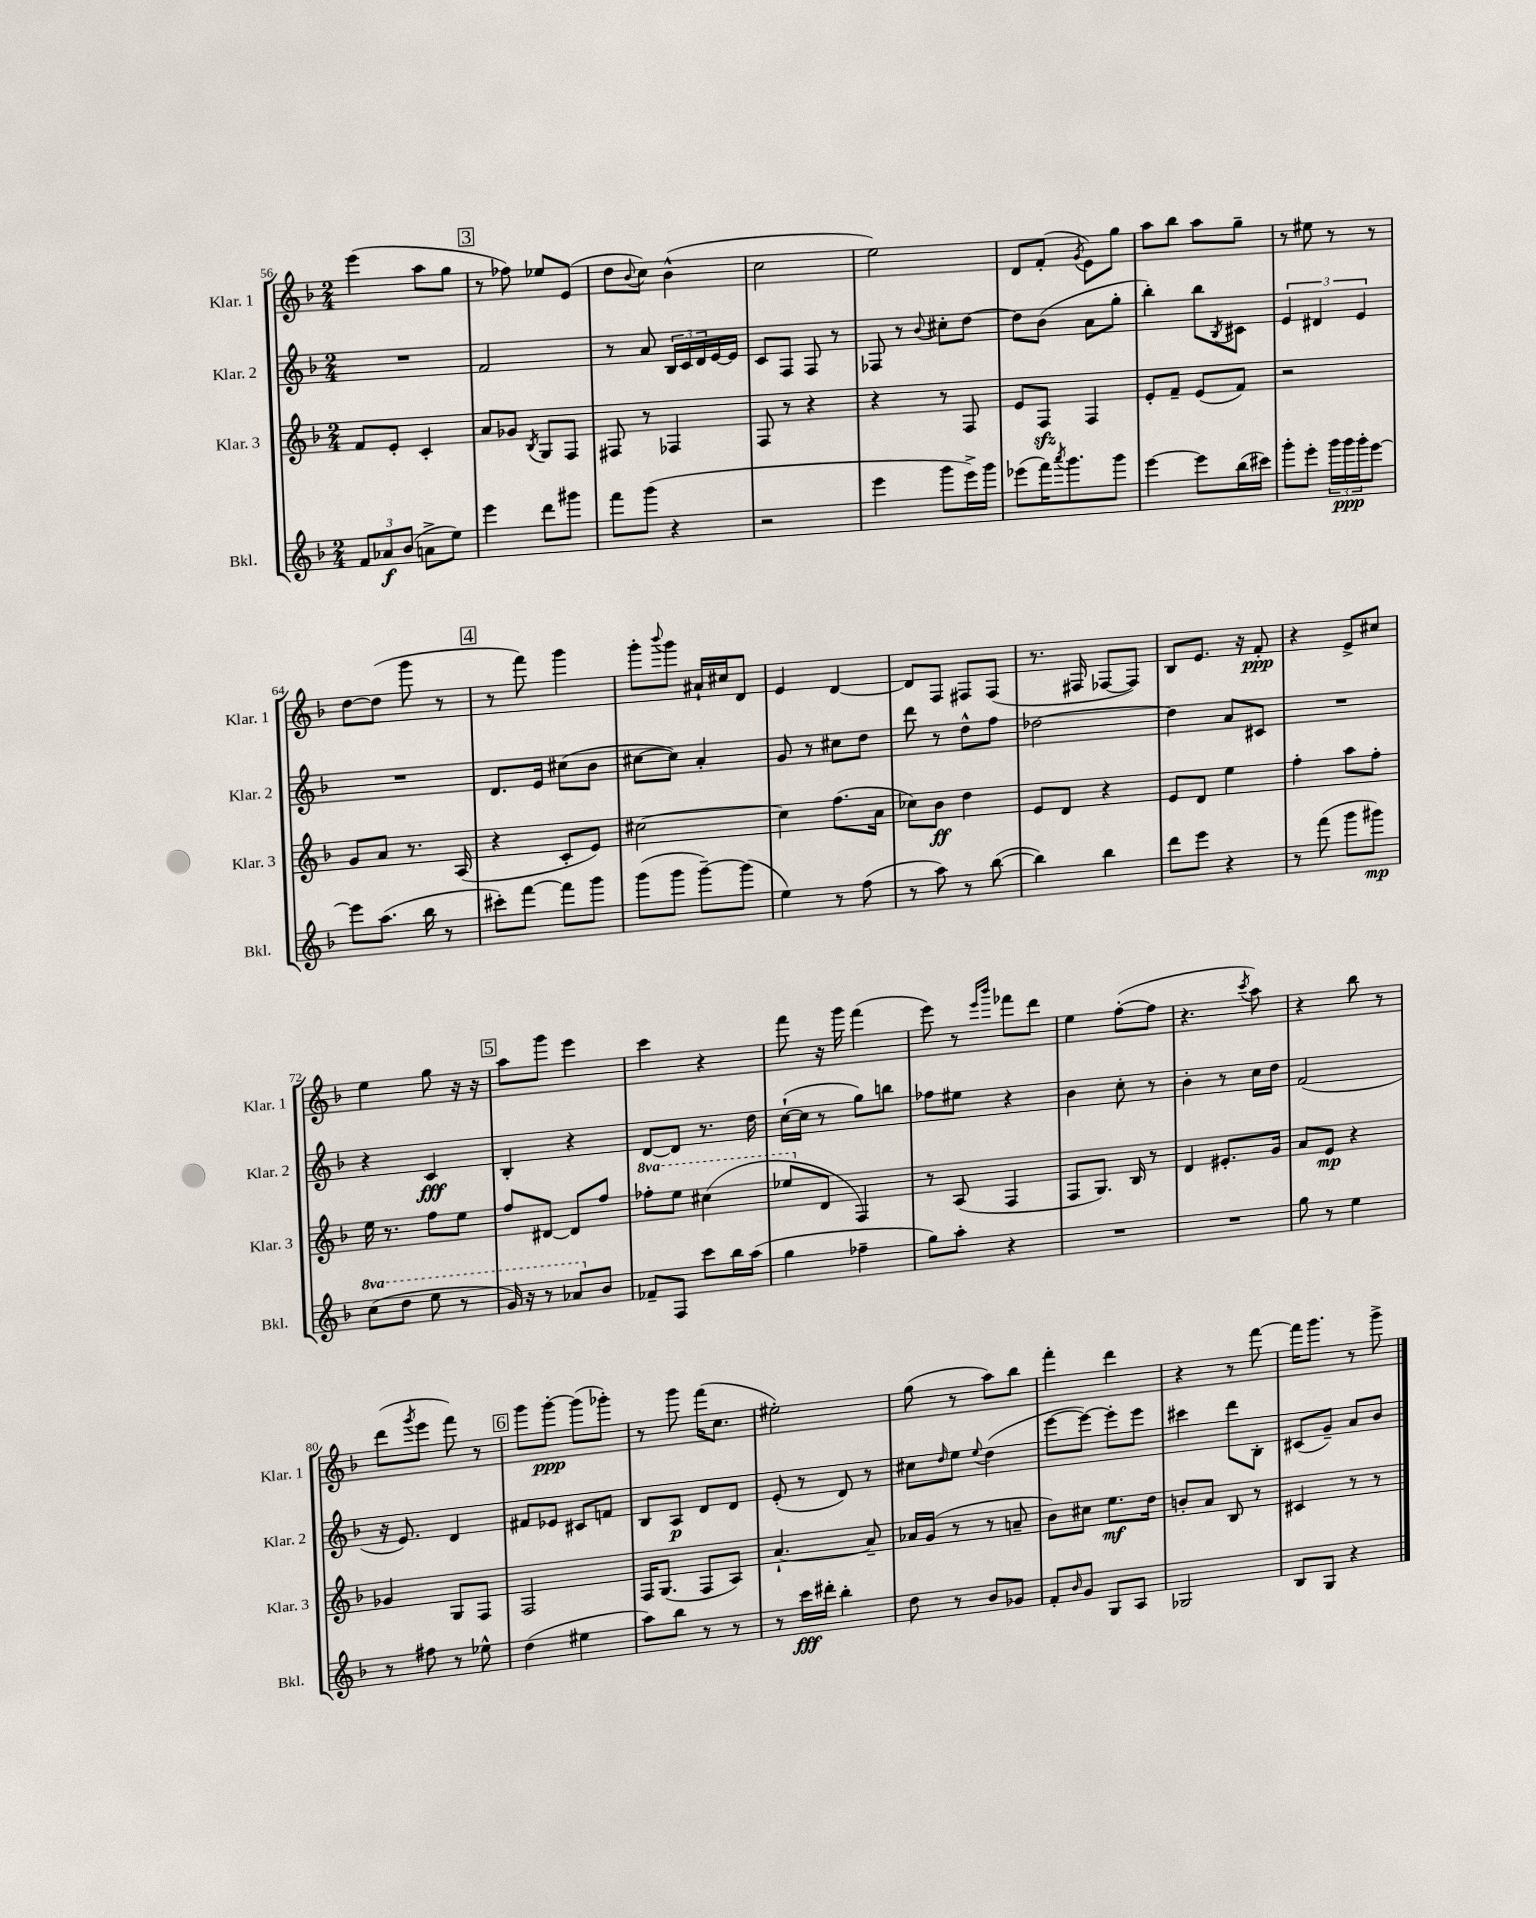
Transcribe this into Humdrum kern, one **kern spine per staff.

**kern	**kern	**kern	**kern
*staff4	*staff3	*staff2	*staff1
*clefG2	*clefG2	*clefG2	*clefG2
*k[b-]	*k[b-]	*k[b-]	*k[b-]
*M2/4	*M2/4	*M2/4	*M2/4
12f	8f	2r	(4eee
12a-	.	.	.
.	8e'	.	.
(12b-	.	.	.
8a^	4c'	.	8aa
8ee)	.	.	8gg
=	=	=	=
4eee	8a	2f	8r
.	8g-	.	8ff-)
.	8qB-	.	.
8ddd	8G	.	8ee-
8ggg#	8F	.	(8e
=	=	=	=
8fff	8F#	8r	8dd
.	.	.	8qqb-
(8ggg	8r	8a	8cc)
4r	4F-	24B-	(4b-^^
.	.	24c	.
.	.	24d	.
.	.	[16e	.
.	.	16e]	.
=	=	=	=
2r	8F	8c	2cc
.	8r	8F	.
.	4r	8F	.
.	.	8r	.
=	=	=	=
4eee	4r	8F-	2ee)
.	.	8r	.
.	.	8qqb-	.
8ggg	8r	8cc#'	.
16eee^)	8F	[8dd	.
16ggg	.	.	.
=	=	=	=
(8eee-	8e	8dd]	8d
16fff)	8F	(8b-	(8f'
8qaaa	.	.	.
8.ggg	.	.	.
.	.	.	8qg
.	4F	8a	8e)
8ggg	.	8gg'	8gg
=	=	=	=
[4eee	8e'	4bb-')	8aa
.	8f~	.	8bb-
8eee]	(8e	8bb-	8aa
.	.	8qB-	.
(16bb-	8f)	8c#	8gg~
16ccc#)	.	.	.
=	=	=	=
8ggg'	2r	6e	8r
8eee'	.	.	8ee#
.	.	6d#	.
24ggg	.	.	8r
24ggg	.	.	.
24ggg'	.	6e	.
[8eee	.	.	8r
=	=	=	=
8eee]	8g	2r	[8dd
(8.aa	8a	.	(8dd]
.	8.r	.	8ggg
16bb-	.	.	.
8r	.	.	8r
.	(16A	.	.
=	=	=	=
8ccc#')	4r	8.d	8r
[8fff	.	.	8fff)
.	.	16e	.
8fff]	8c'	(8cc#	4ggg
8ggg	8e)	8b-	.
=	=	=	=
(8ggg	[2cc#	[8cc#	8ggg'
.	.	.	8qqbbb-
8ggg	.	8cc#])	8ggg
[8ggg~)	.	4a'	16a#`
.	.	.	16cc#
(8ggg]	.	.	8d
=	=	=	=
4ee)	4cc#]	8g	4e
.	.	8r	.
8r	(8.ff	8cc#	[4d
(8ff	.	8dd	.
.	16a	.	.
=	=	=	=
8r	8cc-)	8ddd	8d]
8aa)	8b-	8r	8F
8r	4dd	8dd^^	8F#
([8bb-	.	8ff	(8F#
=	=	=	=
4bb-])	8e	[2dd-	8.r
.	8d	.	.
.	.	.	16F#
4bb-	4r	.	[8F-
.	.	.	8F-])
=	=	=	=
8ddd	8e	4dd-]	8B-
8eee	8d	.	8.e
4r	4ee	8a	.
.	.	.	16r
.	.	8c#	8f'
=	=	=	=
8r	4ff'	2r	4r
(8fff	.	.	.
8ggg	8aa	.	8e^
8ggg#)	8ff'	.	8cc#
=	=	=	=
(8ccc	16ee	4r	4ee
.	8.r	.	.
8ddd	.	.	.
8eee	8ff	4c	8gg
8r	8ee	.	16r
.	.	.	16r
=	=	=	=
16gg)	8ff	4B-'	8aa
16r	.	.	.
8r	[8d#	.	8ggg
8aa-	8d#]	4r	4eee
8b-	8ff	.	.
=	=	=	=
8f-~	8fff-'	[8d	4ccc
8F	8eee	8d]	.
8ccc	(4ccc#	8.r	4r
16bb-	.	.	.
(16aa	.	16dd	.
=	=	=	=
4gg	8eee-	([16cc`	8fff
.	.	16cc]	.
.	8d	8r	16r
.	.	.	16ggg
4ff-~	4F)	8gg)	(4fff
.	.	8bb	.
=	=	=	=
8gg)	8r	8ff-	8eee)
8aa'	(8A	8ee#	8r
.	.	.	16qqeee
.	.	.	16qqbbb-
4r	4F	4r	8fff-
.	.	.	8ddd
=	=	=	=
2r	8F	4b-	4ee
.	8.G)	.	.
.	.	8cc'	([8ff'
.	16B-	.	.
.	8r	8r	8ff]
=	=	=	=
2r	4d	4b-'	4.r
.	8.e#'	8r	.
.	.	.	8qccc
.	.	16cc	8aa)
.	16g	16dd	.
=	=	=	=
8gg	8a	(2f	4r
8r	8e	.	.
4ee	4r	.	8bb-
.	.	.	8r
=	=	=	=
8r	4g-	16r	(8ddd
.	.	8.e)	.
.	.	.	8qggg
8ff#	.	.	8eee
8r	8G	4d	8fff)
8ee-^^	8F	.	8r
=	=	=	=
(4dd	2F	8f#	8ggg
.	.	8e-	[8ggg'
4ee#	.	8c#	(8ggg]
.	.	8f	8ggg-')
=	=	=	=
8aa)	16F	8B-	8r
.	(8.G	.	.
8bb-	.	8A	8ggg
8r	8F	8d	(16fff
.	.	.	8.cc
8r	8A)	8d	.
=	=	=	=
8r	[4.a`	(8e'	2ee#')
16ccc	.	8r	.
16ddd#'	.	.	.
4bb-'	.	8d)	.
.	8a~]	8r	.
=	=	=	=
8dd	16a-	8cc#	(8gg
.	(16g	.	.
.	.	16qqdd	.
8r	8r	8ee	8r
.	.	8qqee	.
8b-	8r	(4dd	8aa)
8g-	8a~	.	8bb-
=	=	=	=
8f'	8b-)	[8eee	4fff'
16qqb-	.	.	.
8g	8cc#	8eee_)	.
8G	8.ee	8eee']	4ddd
8A	.	8eee	.
.	16dd	.	.
=	=	=	=
2G-	8b'	4ccc#	4r
.	8a	.	.
.	8B-	8ddd	8r
.	8r	8B-'	[8fff
=	=	=	=
8B-	4c#	(8c#	16fff]
.	.	.	8.ggg
8G	.	8g~)	.
4r	8r	8a	8r
.	8r	8b-	8ggg^
==	==	==	==
*-	*-	*-	*-
